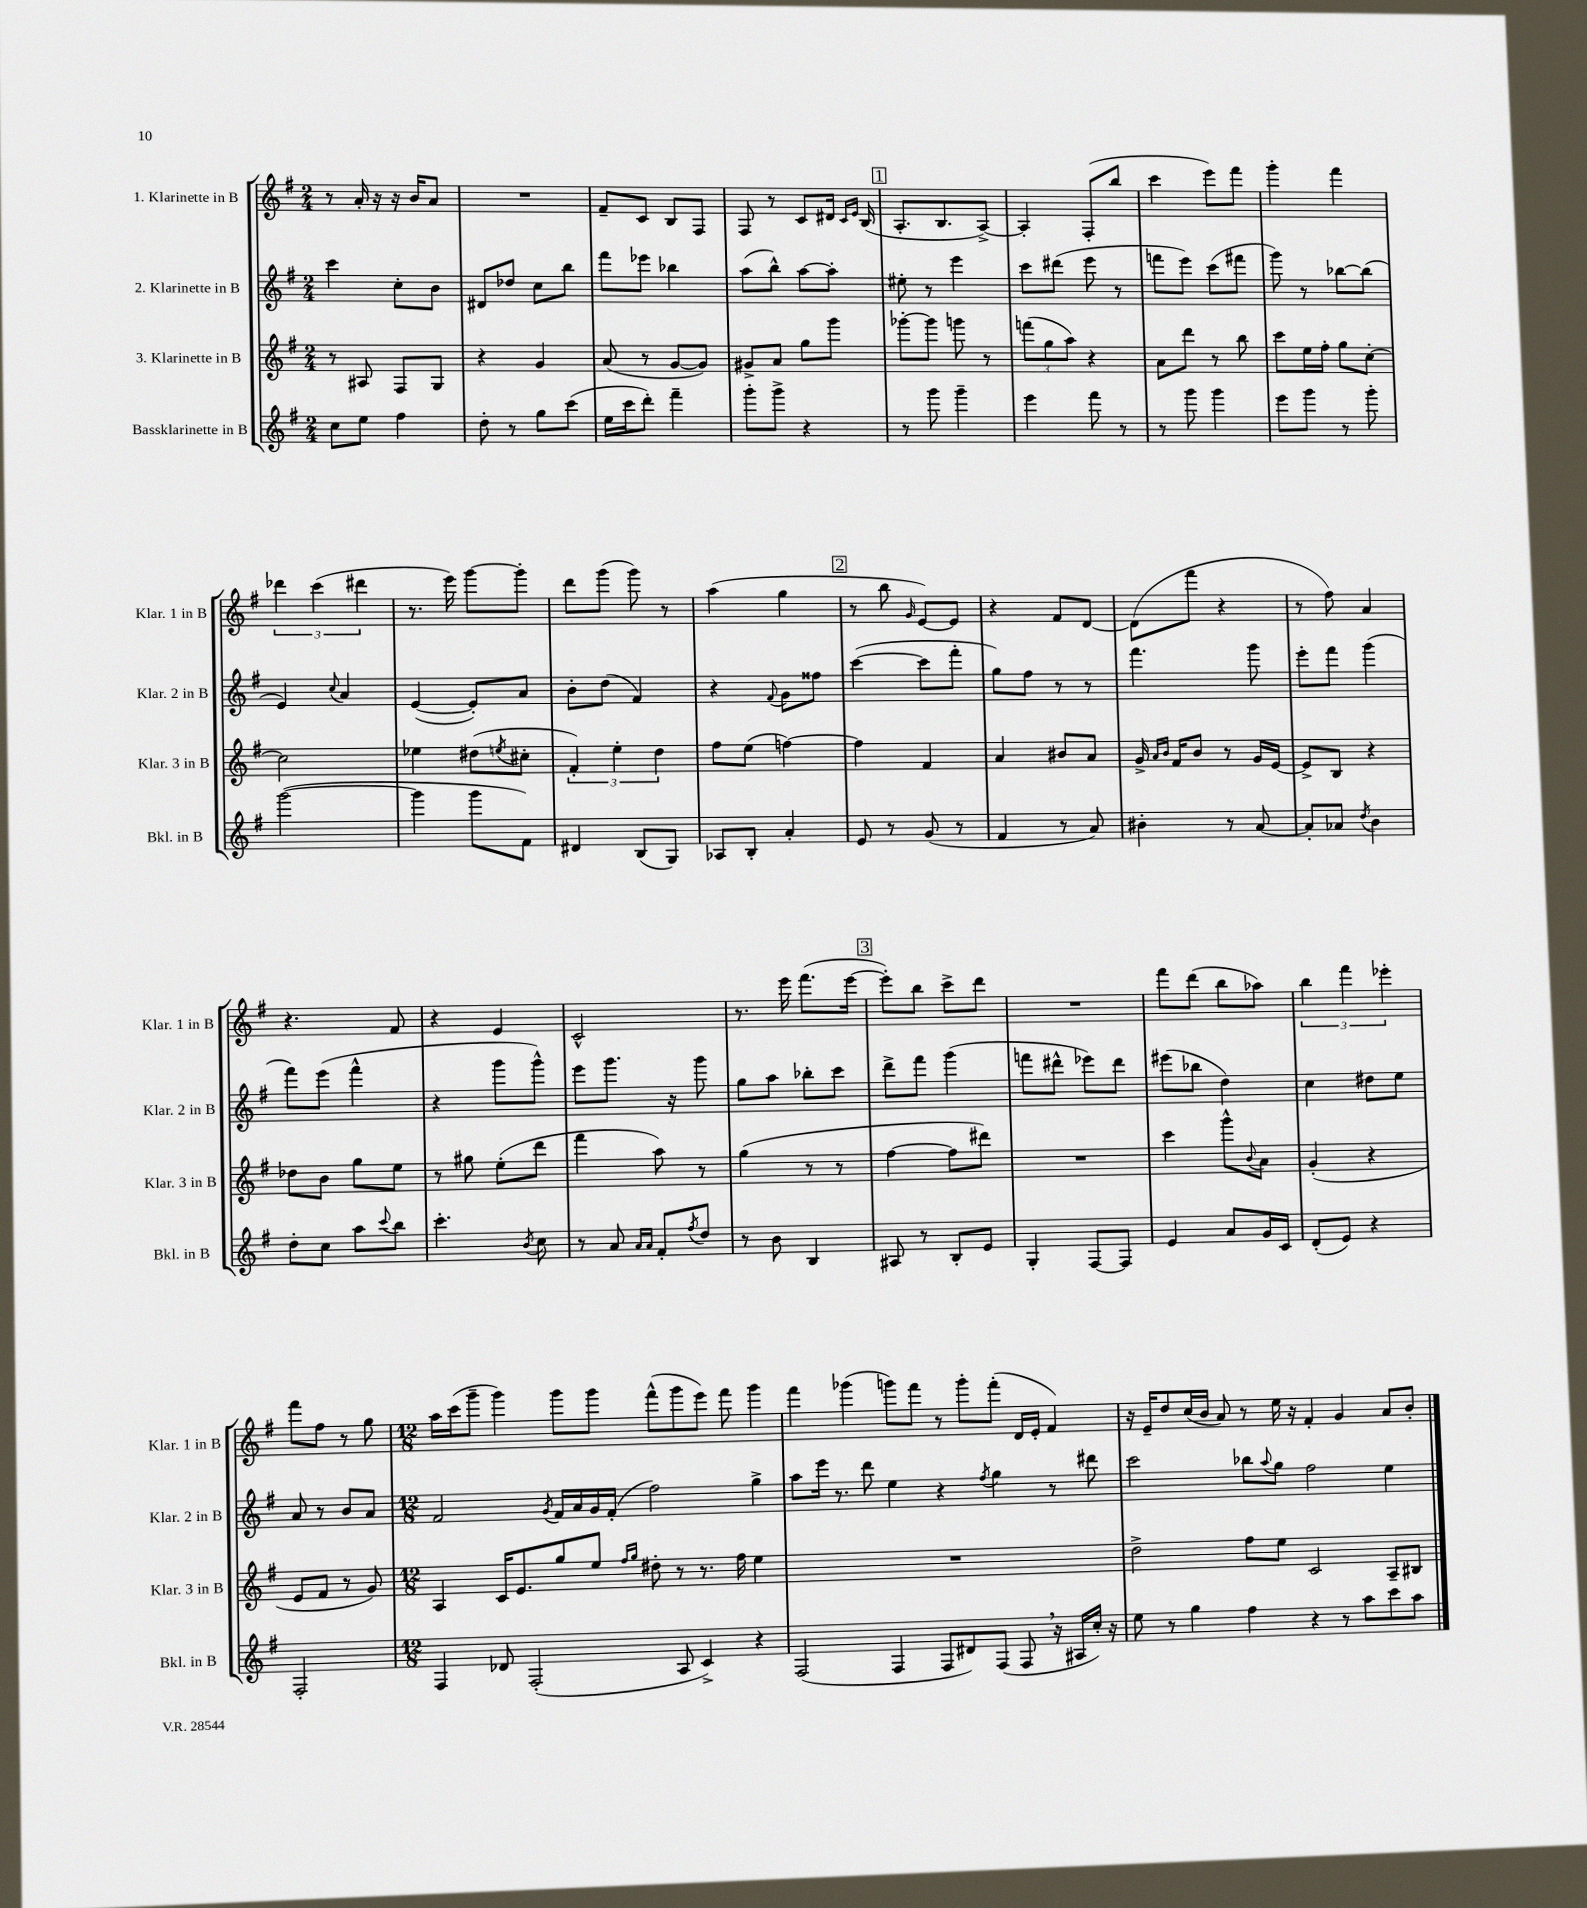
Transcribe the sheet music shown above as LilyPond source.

<<
\new StaffGroup <<
\new Staff = "s0" \with { instrumentName = "1. Klarinette in B" shortInstrumentName = "Klar. 1 in B" } {
    \clef treble \key g \major \numericTimeSignature \time 2/4
    r8 a'16-. r16 r16 b'16 a'8 |
    R2 |
    fis'8-- c'8 b8 fis8 |
    fis8 r8 c'8 dis'16 \grace { c'16 e'16 } b16( |
    \mark \markup { \box "1" } a8.-. b8. a8~->) |
    a4-. fis8-.( b''8 |
    c'''4 e'''8) fis'''8 |
    g'''4-. fis'''4 |
    \tuplet 3/2 { des'''4 c'''4( dis'''4 } |
    r8. e'''16) g'''8~ g'''8-. |
    d'''8 g'''8( g'''8) r8 |
    a''4( g''4 |
    \mark \markup { \box "2" } r8 b''8 \grace { g'16 } e'8~) e'8 |
    r4 fis'8 d'8~ |
    d'8( fis'''8 r4 |
    r8 fis''8) a'4 |
    r4. fis'8 |
    r4 e'4 |
    c'2-^ |
    r8. e'''16 fis'''8.( e'''16~ |
    \mark \markup { \box "3" } e'''8-.) b''8 c'''8-> d'''8 |
    R2 |
    fis'''8 d'''8( b''8 aes''8) |
    \tuplet 3/2 { b''4 fis'''4 ees'''4-. } |
    fis'''8 fis''8 r8 g''8 |
    \numericTimeSignature \time 12/8 a''16 c'''16( g'''8-- g'''4) g'''8 g'''8 fis'''8-^( g'''8 e'''8) fis'''8 g'''4 |
    fis'''4 ges'''4( g'''8) fis'''8 r8 g'''8-. fis'''8-.( d'16 e'16-. fis'4) |
    r16 e'16-- d''8 c''16( b'16 a'8) r8 e''16 r16 fis'4-. g'4 a'8 b'8-. \bar "|." |
}
\new Staff = "s1" \with { instrumentName = "2. Klarinette in B" shortInstrumentName = "Klar. 2 in B" } {
    \clef treble \key g \major \numericTimeSignature \time 2/4
    c'''4 c''8-. b'8 |
    dis'8 des''8 c''8 b''8 |
    fis'''8 ees'''8 bes''4 |
    a''8( b''8-^) a''8~ a''8-. |
    \mark \markup { \box "1" } eis''8-. r8 e'''4 |
    c'''8 dis'''8( e'''8 r8 |
    f'''8 e'''8) c'''8( fis'''8 |
    g'''8) r8 bes''8~ bes''8( |
    e'4) \appoggiatura { c''8 } a'4 |
    e'4~( e'8-.) a'8 |
    b'8-. d''8( fis'4) |
    r4 \appoggiatura { fis'8 } g'8 fisis''8 |
    \mark \markup { \box "2" } c'''4~( c'''8 fis'''8-. |
    g''8) fis''8 r8 r8 |
    fis'''4. g'''8 |
    e'''8-. fis'''8 g'''4( |
    fis'''8) e'''8( fis'''4-^ |
    r4 g'''8 g'''8-^) |
    e'''8 g'''8. r16 g'''8 |
    g''8 a''8 bes''8-. c'''8 |
    \mark \markup { \box "3" } d'''8-> fis'''8 g'''4( |
    f'''8 dis'''8-^ ees'''8) dis'''8 |
    eis'''8( bes''8 d''4) |
    c''4 dis''8 e''8 |
    a'8 r8 b'8 a'8 |
    \numericTimeSignature \time 12/8 fis'2 \acciaccatura { g'8 } fis'16 a'16 g'16 fis'16-.( fis''2) g''4-> |
    a''8 e'''16 r8. d'''8 e''4 r4 \acciaccatura { fis''8 } g''4 r8 dis'''8 |
    c'''2 bes''8 \appoggiatura { a''8 } g''8 fis''2 e''4 \bar "|." |
}
\new Staff = "s2" \with { instrumentName = "3. Klarinette in B" shortInstrumentName = "Klar. 3 in B" } {
    \clef treble \key g \major \numericTimeSignature \time 2/4
    r8 ais8 fis8 g8 |
    r4 g'4 |
    a'8( r8 g'8~ g'8) |
    gis'8-> a'8 g''8 g'''8 |
    \mark \markup { \box "1" } ges'''8~-. ges'''8 g'''8 r8 |
    \tuplet 3/2 { f'''8( g''8 a''8) } r4 |
    a'8 d'''8 r8 b''8 |
    c'''8 e''16 fis''16-. g''8 c''8~-. |
    c''2 |
    ees''4 dis''8( \acciaccatura { e''8 } cis''8-. |
    \tuplet 3/2 { fis'4-.) e''4-. d''4 } |
    fis''8 e''8( f''4~) |
    \mark \markup { \box "2" } f''4 fis'4 |
    a'4 bis'8 a'8 |
    g'16-> \grace { a'16 b'16 } fis'16 b'8 r8 g'16 e'16~ |
    e'8-> b8 r4 |
    des''8 b'8 g''8 e''8 |
    r8 gis''8 e''8-.( d'''8 |
    fis'''4 a''8) r8 |
    g''4( r8 r8 |
    \mark \markup { \box "3" } fis''4~ fis''8 dis'''8) |
    R2 |
    c'''4 g'''8-^ \appoggiatura { b'8 } a'8 |
    g'4-.( r4 |
    e'8 fis'8 r8 g'8) |
    \numericTimeSignature \time 12/8 a4 c'16 e'8. g''8 e''8 \grace { fis''16 g''16 } dis''8-. r8 r8. fis''16 e''4 |
    R1. |
    d''2-> fis''8 e''8 c'2 a8-- bis8 \bar "|." |
}
\new Staff = "s3" \with { instrumentName = "Bassklarinette in B" shortInstrumentName = "Bkl. in B" } {
    \clef treble \key g \major \numericTimeSignature \time 2/4
    c''8 e''8 fis''4 |
    d''8-. r8 g''8 c'''8( |
    e''16 c'''16 d'''8-.) fis'''4-- |
    g'''8-. g'''8-> r4 |
    \mark \markup { \box "1" } r8 g'''8 g'''4-- |
    e'''4 fis'''8 r8 |
    r8 g'''8 g'''4 |
    e'''8 g'''8 r8 g'''8-. |
    g'''2~( |
    g'''4 g'''8 fis'8) |
    dis'4 b8( g8) |
    aes8 b8-. a'4-. |
    \mark \markup { \box "2" } e'8 r8 g'8( r8 |
    fis'4 r8 a'8) |
    bis'4-. r8 a'8~ |
    a'8-. aes'8 \acciaccatura { d''8 } b'4 |
    d''8-. c''8 a''8 \appoggiatura { c'''8 } b''8 |
    c'''4.-. \acciaccatura { b'8 } c''8 |
    r8 a'8 \grace { a'16 a'16 } fis'8-. \acciaccatura { fis''8 } d''8 |
    r8 b'8 b4 |
    \mark \markup { \box "3" } ais8 r8 b8-. e'8 |
    g4-. fis8~ fis8 |
    e'4 a'8 g'16 c'16 |
    d'8-.( e'8) r4 |
    fis2-. |
    \numericTimeSignature \time 12/8 fis4 des'8 fis2-.( a8 c'4->) r4 |
    fis2( fis4 fis8 dis'8) fis8( fis8 \breathe r16 ais16 c''16-.) r16 |
    e''8 r8 g''4 fis''4 r4 r8 a''8 c'''8 a''8 \bar "|." |
}
>>
>>
\layout { \context { \Score \remove "Bar_number_engraver" } }
